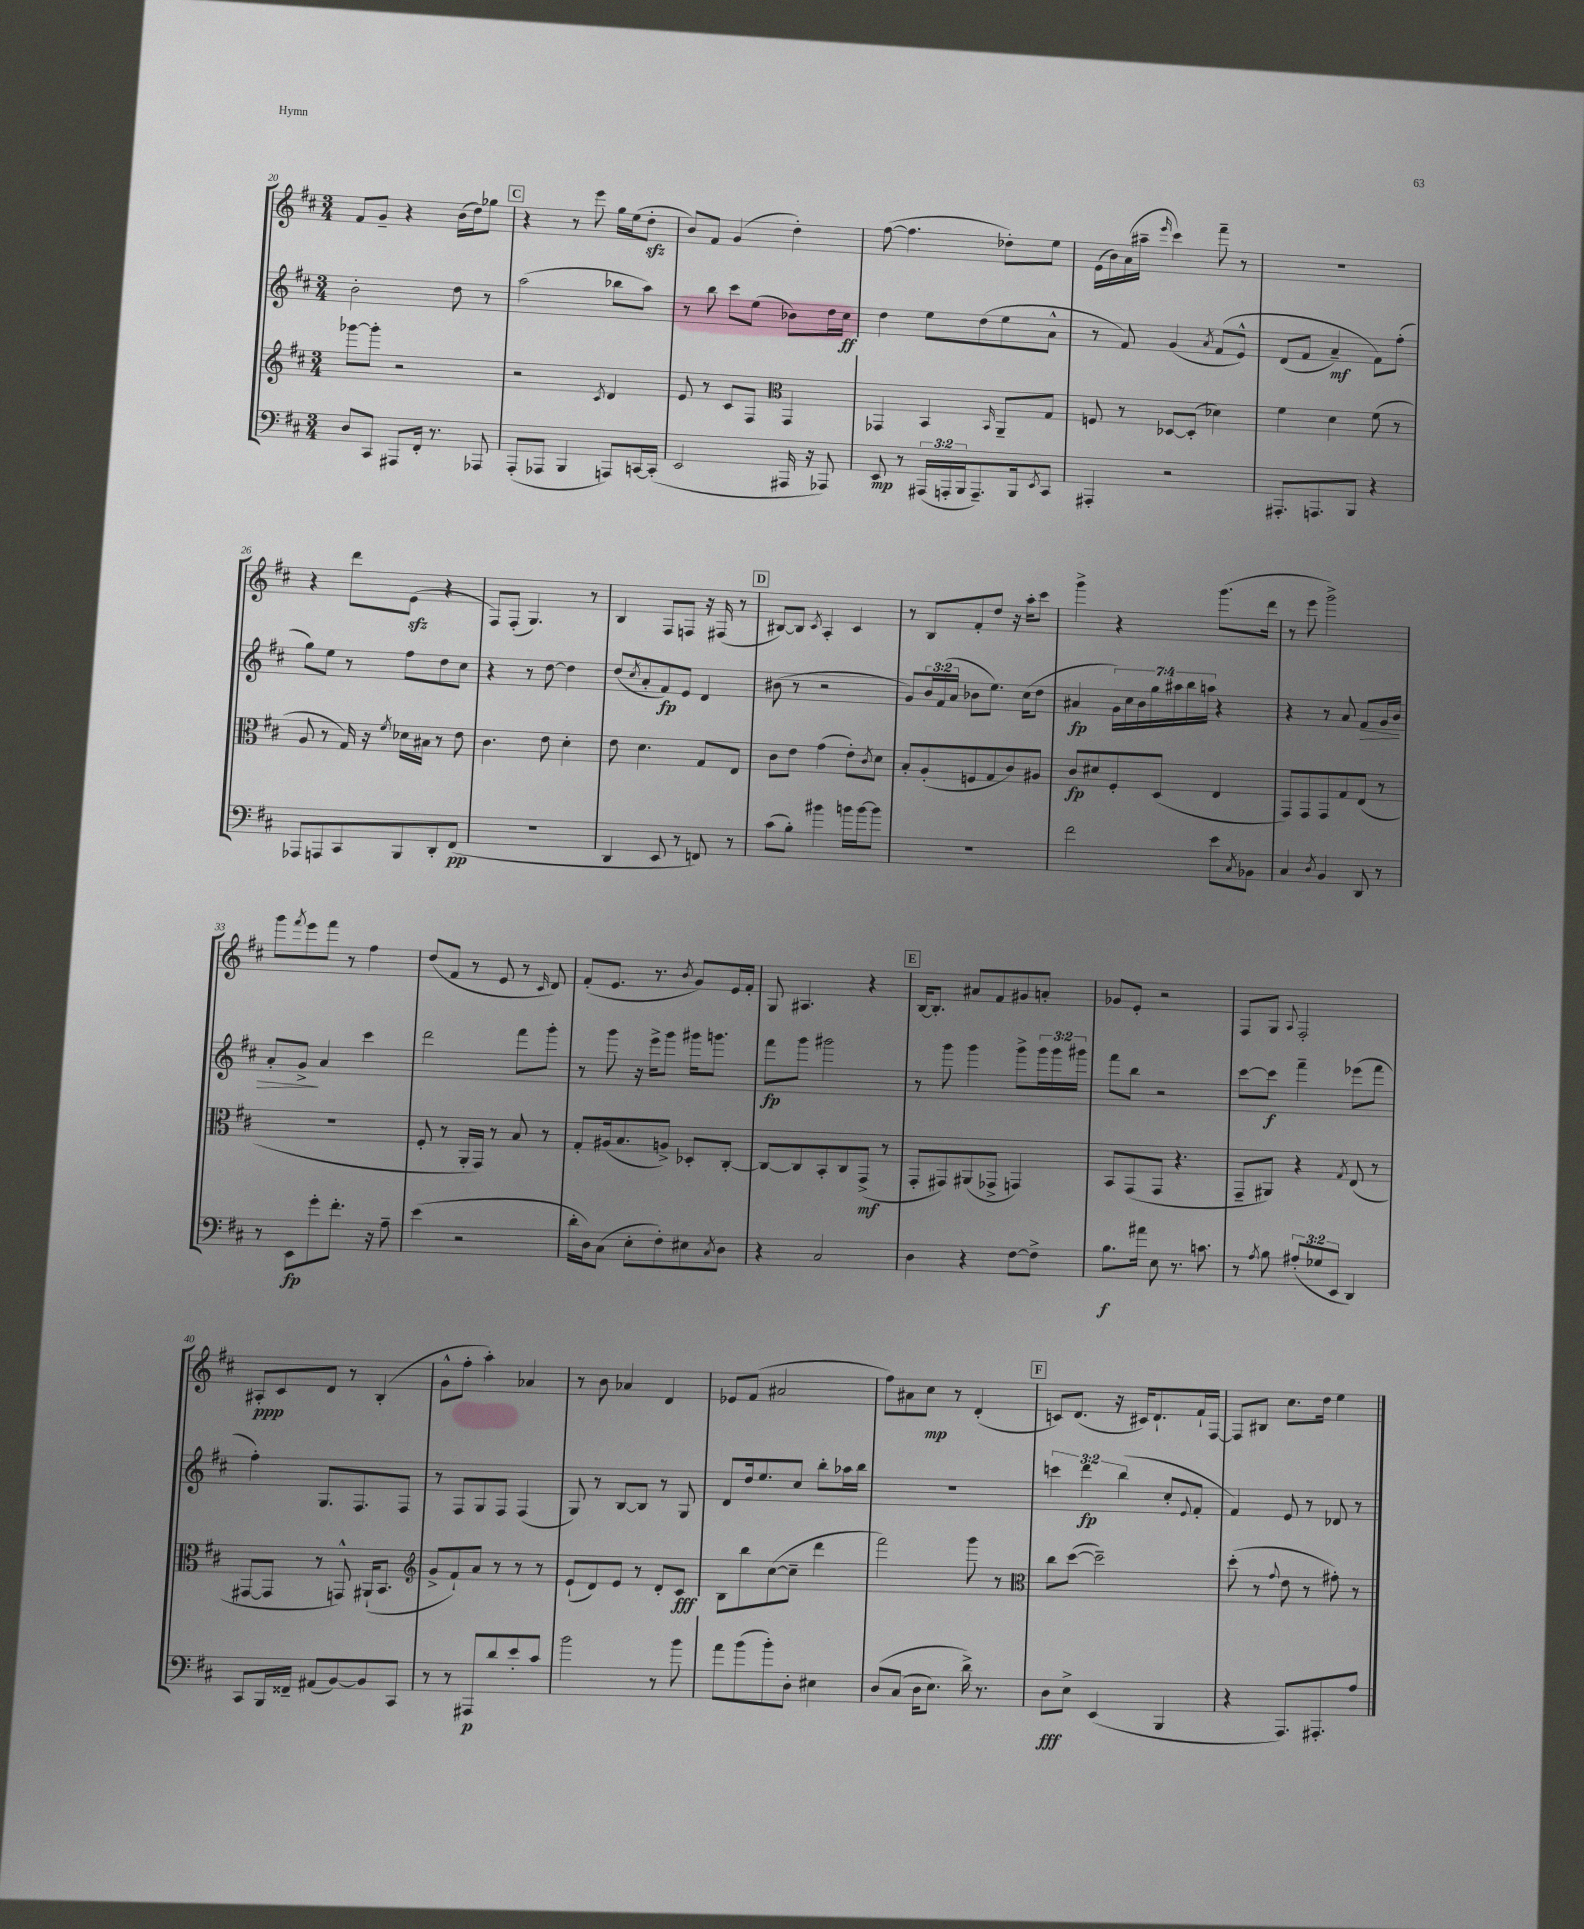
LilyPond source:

<<
\new StaffGroup <<
\new Staff = "s0" {
    \clef treble \key d \major \numericTimeSignature \time 3/4
    fis'8 g'8-- r4 b'16( d''16) ges''8 |
    \mark \markup { \box "C" } r4 r8 e'''8 g''16 e''16( d''8-.\sfz |
    b'8) fis'8 g'4( d''4-.) |
    fis''8~( fis''4. des''8-.) e''8 |
    e'16( b'16) a'16( ais''16-- \grace { e'''16 } cis'''4) fis'''8-- r8 |
    R2. |
    r4 d'''8 e'8\sfz( r4 |
    fis8) fis8-.( g4.) r8 |
    b4 fis8 f8 r16 fis16( r8 |
    \mark \markup { \box "D" } bis8~) bis8 \acciaccatura { cis'8 } a4-. cis'4 |
    r8 b8 fis'8-. d''8 r16 a''16-. cis'''8 |
    g'''4-> r4 g'''8.( d'''16 |
    r8 e'''8 g'''2->) |
    g'''8 \acciaccatura { fis'''8 } e'''8 fis'''8 r8 fis''4 |
    d''8( fis'8 r8 e'8 r8 \grace { cis'16 } d'8) |
    fis'8-.( e'8. r8. \acciaccatura { b'8 } g'8) e'16 fis'16-. |
    g8 ais4. r4 |
    \mark \markup { \box "E" } b16~ b8.-. ais'8 fis'8 gis'8 a'8-. |
    ges'8 e'8-. r2 |
    fis8 g8 \appoggiatura { a8 } fis2-. |
    ais8-.\ppp cis'8 d'8 r8 b4-.( |
    g'8-^ fis''8-. a''4-.) aes'4 |
    r8 b'8 aes'4 d'4 |
    ees'8 fis'8( ais'2 |
    fis''8) ais'8 cis''8\mp r8 d'4-.( |
    \mark \markup { \box "F" } c'8) d'8.( r16 cis'16) d'8.-! fis'16-! fis16~ |
    fis8 bis8 cis''8. d''16 e''4 \bar "|." |
}
\new Staff = "s1" {
    \clef treble \key d \major \numericTimeSignature \time 3/4 \override Staff.TupletNumber.text = #tuplet-number::calc-fraction-text
    b'2-. d''8 r8 |
    \mark \markup { \box "C" } a''2( bes''8 a''8) |
    r8 b''8 cis'''8 e''8( bes'8) d''16 cis''16\ff |
    d''4 e''8 d''8( e''8 a'8-^ |
    r8 fis'8) g'4( \acciaccatura { a'8 } fis'8\( e'8-^) |
    d'8( fis'8 a'4--\mf) fis'8\) fis''8-.( |
    g''8) e''8 r8 fis''8 d''8 cis''8 |
    r4 r8 d''8~ d''4 |
    d''8( \acciaccatura { cis''8 } a'8-. fis'8\fp) e'8 d'4 |
    \mark \markup { \box "D" } bis'8( r8 r2 |
    g'8) \tuplet 3/2 { b'16 fis'16( a'16 } bes'8 e''8.) cis''16( d''8 |
    ais'4\fp \tuplet 7/4 { g'16) cis''16 b'16 g''16 ais''16 b''16 a''16 } r4 |
    r4 r8 a'8 fis'8\> g'16 b'16 |
    a'8-. g'8->\! a'4 cis'''4 |
    d'''2 fis'''8 g'''8-. |
    r8 g'''8 r16 e'''16-> g'''8 gis'''16 g'''8. |
    fis'''8\fp g'''8 gis'''2 |
    \mark \markup { \box "E" } r8 g'''8 g'''4 g'''8-> \tuplet 3/2 { g'''16 g'''16 gis'''16 } |
    fis'''8 b''8 r2 |
    cis'''8~ cis'''8\f fis'''4-- ees'''8( fis'''8 |
    fis''4-.) g8. fis8. fis8 |
    r8 fis8 g8 fis8 fis4( |
    g8) r8 b8~ b8 r8 g8 |
    d'8 d''16 e''8. cis''8 b''8-. aes''16 b''16 |
    R2. |
    \mark \markup { \box "F" } \tuplet 3/2 { c'''4 d'''4\fp b''4( } cis''8-. \appoggiatura { e'8 } fis'8-. |
    fis'4) e'8 r8 des'8 r8 \bar "|." |
}
\new Staff = "s2" {
    \clef treble \key d \major \numericTimeSignature \time 3/4
    ges'''8~ ges'''8-. r2 |
    \mark \markup { \box "C" } r2 \acciaccatura { cis'8 } d'4 |
    e'8 r8 cis'8 fis8 \clef alto g,4 |
    ges,4 b,4 \grace { b,16 } a,8-- g8 |
    f8 r8 des8~ des8-.( des'4) |
    fis'4 d'4 fis'8( r8 |
    a8 r8 g16) r16 \acciaccatura { fis'8 } des'16 bis16 r8 e'8 |
    cis'4. e'8 d'4-. |
    e'8 d'4. g8 e8 |
    \mark \markup { \box "D" } cis'8 e'8 g'4( e'8-.) \acciaccatura { cis'8 } d'8 |
    b8-. a8-.( f8 g8 cis'8) ais8 |
    cis'8\fp dis'8 fis8-. d8( e4 |
    g,8) g,8 g,8 g8 e8( r8 |
    R2. |
    fis8-. r8 a,16-. g,16) r8 b8 r8 |
    g8-. ais16( b8. a8->) des8-. cis8~-. |
    cis8~ cis8 b,8-. cis8 g,8->\mf( r8 |
    \mark \markup { \box "E" } g,8-. gis,8) ais,8( ges,8-> g,4) |
    b,8 g,8( g,8 r4. |
    g,8-- ais,8) r4 \acciaccatura { g8 } e8( r8 |
    gis,8~ gis,8 r8 g,8-^) ais,16-!( b,8. |
    \clef treble g'8-> fis'8-!) a'8 r8 r8 r8 |
    e'8-!( d'8) e'8 r8 d'8-. cis'8\fff |
    b8 b''8 cis''8~( cis''8-- d'''4 |
    fis'''2) g'''8 r8 |
    \mark \markup { \box "F" } \clef alto cis''8 d''8~( d''2--) |
    d''8-.( r8 \appoggiatura { g'8 } e'8 r8 gis'8-.) r8 \bar "|." |
}
\new Staff = "s3" {
    \clef bass \key d \major \numericTimeSignature \time 3/4 \override Staff.TupletNumber.text = #tuplet-number::calc-fraction-text
    d8 cis,8 ais,,8 fis,16-. r8. aes,,8 |
    \mark \markup { \box "C" } a,,8-.( aes,,8 b,,4 a,,8) c,16~ c,16-.( |
    e,2 ais,,16 r16 aes,,8) |
    e,8\mp r8 \tuplet 3/2 { ais,,16( a,,16-. b,,16 } a,,8.--) b,,16 \acciaccatura { e,8 } cis,8 |
    ais,,4-. r2 |
    ais,,8.-. a,,8. b,,8 r4 |
    aes,,8 a,,8 cis,8 b,,8 d,8-. fis,8\pp( |
    R2. |
    d,4 e,8 r8 f,8) r8 |
    \mark \markup { \box "D" } cis'8( b8-.) bis'4 b'16 b'16~ b'8 |
    R2. |
    fis'2 e'8 \acciaccatura { cis8 } bes,8 |
    cis4 \acciaccatura { d8 } b,4 d,8 r8 |
    r8 e,8\fp g'8-. fis'8.-. r16 a8-- |
    e'4( r2 |
    d'16-. d16) cis8( e8-. fis8-.) eis8 \acciaccatura { cis8 } d8 |
    r4 cis2 |
    \mark \markup { \box "E" } d4 r4 fis8~ fis8-> |
    b8.\f ais'16 e8 r8. c'8. |
    r8 \acciaccatura { a8 } b8 \tuplet 3/2 { ais8-.( ges8 e,8 } d,4) |
    cis,8 b,,16 fisis,16-- ais,8( b,8~) b,8 cis,8 |
    r8 r8 ais,,8\p d'8 e'8-. cis'8 |
    b'2 r8 b'8 |
    a'8 b'8( b'8-.) d8-. eis4 |
    d8\( cis8( d16 e8.) d'16->\) r8. |
    \mark \markup { \box "F" } d8\fff e8-> e,4( b,,4 |
    r4 a,,8.) ais,,8.-. a8 \bar "|." |
}
>>
>>
\layout { \context { \Score currentBarNumber = #20 } }
